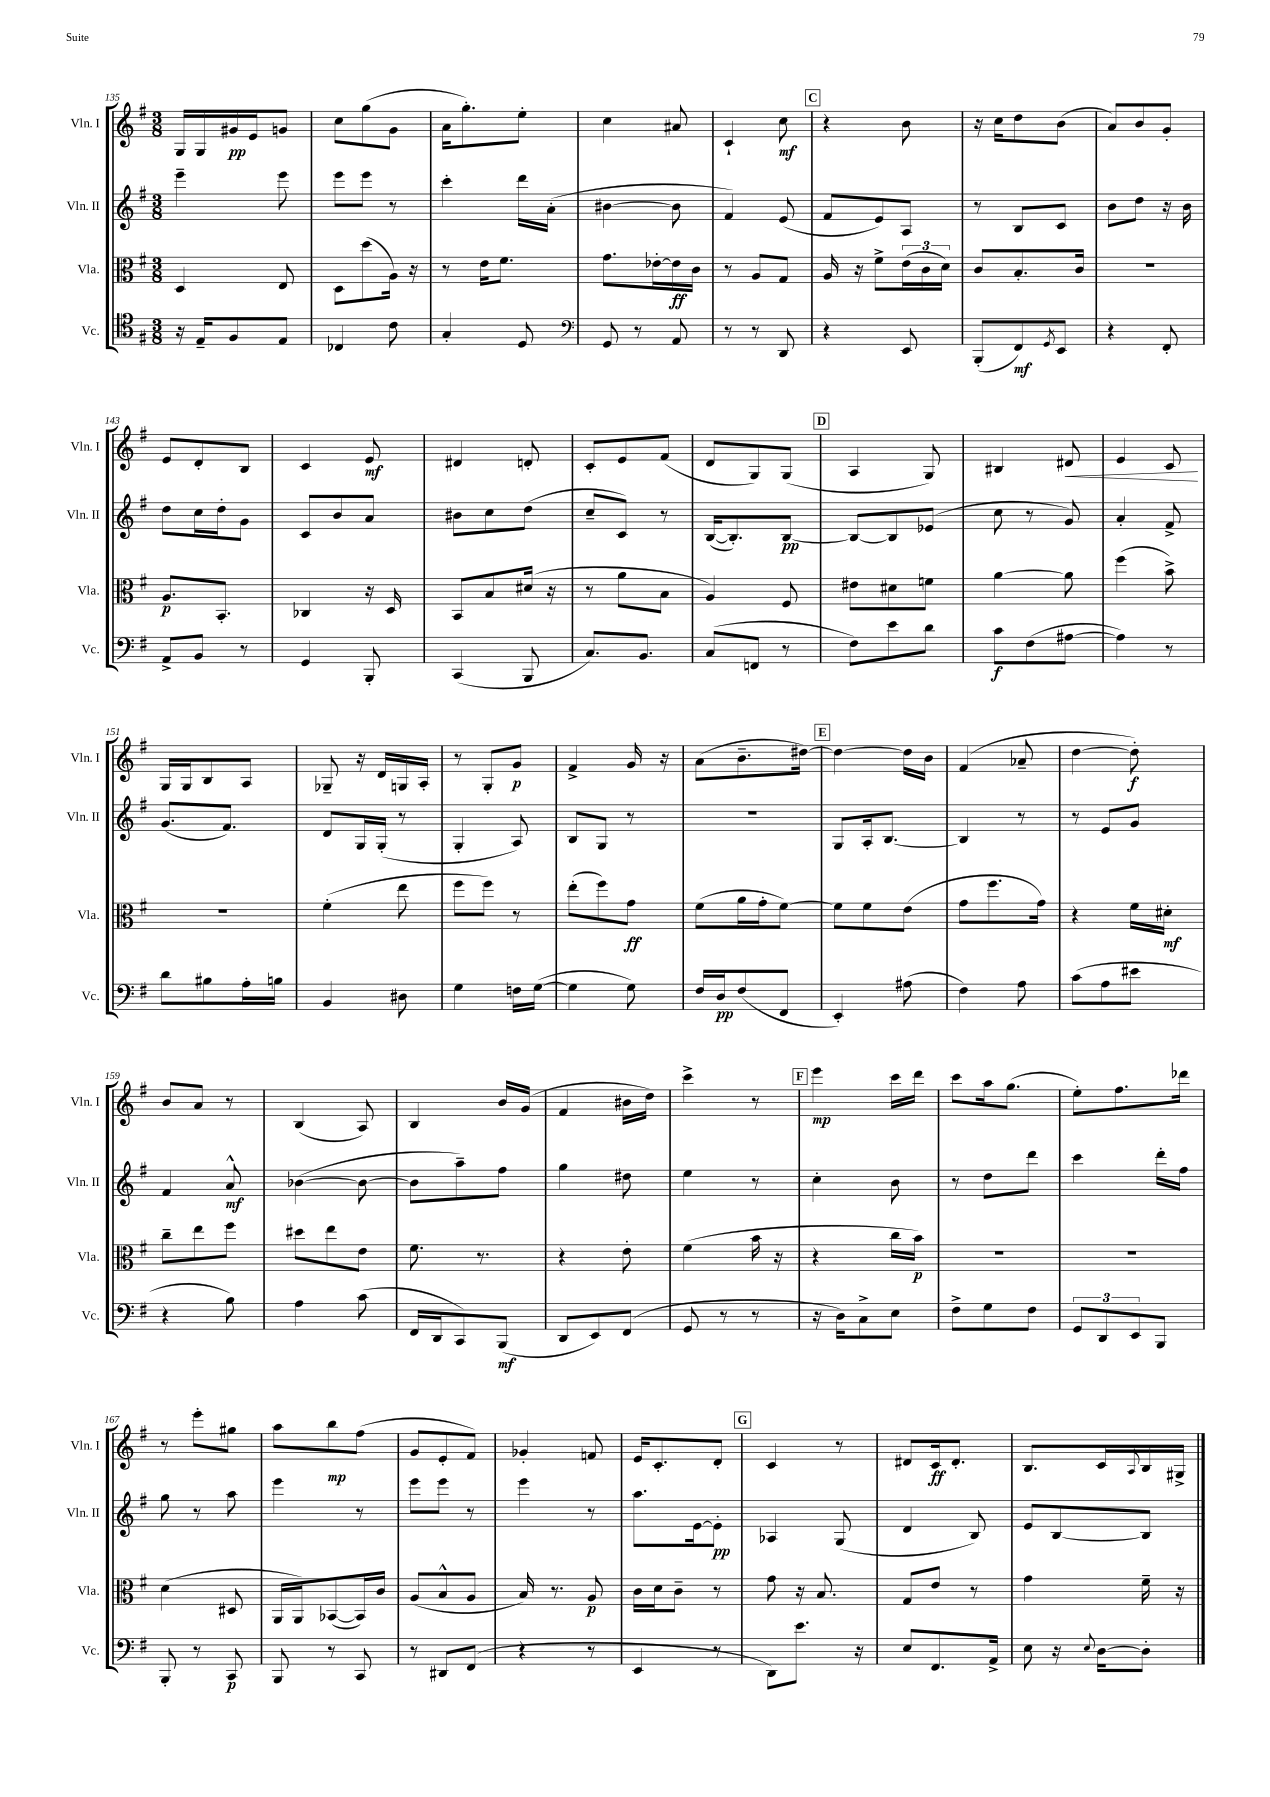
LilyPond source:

<<
\new StaffGroup <<
\new Staff = "s0" \with { instrumentName = "Vln. I" shortInstrumentName = "Vln. I" } {
    \clef treble \key g \major \numericTimeSignature \time 3/8
    g16 g16 gis'16\pp e'16 g'8 |
    c''8 g''8( g'8 |
    a'16 g''8.-.) e''8-. |
    c''4 ais'8 |
    c'4-! c''8\mf |
    \mark \markup { \box "C" } r4 b'8 |
    r16 c''16 d''8 b'8( |
    a'8) b'8 g'8-. |
    e'8 d'8-. b8 |
    c'4 e'8\mf |
    dis'4 d'8-. |
    c'8-. e'8 fis'8( |
    d'8 g8) g8( |
    \mark \markup { \box "D" } a4 g8) |
    bis4 dis'8\< |
    e'4 c'8\! |
    g16 g16 b8 a8 |
    ges8-- r16 d'16 g16 a16-. |
    r8 g8-. g'8\p |
    fis'4-> g'16 r16 |
    a'8( b'8.-- dis''16~) |
    \mark \markup { \box "E" } dis''4~ dis''16 b'16 |
    fis'4( aes'8-- |
    d''4~ d''8-.\f) |
    b'8 a'8 r8 |
    b4( a8) |
    b4 b'16 g'16( |
    fis'4 bis'16 d''16) |
    c'''4-> r8 |
    \mark \markup { \box "F" } e'''4\mp c'''16 d'''16 |
    c'''8 a''16 g''8.( |
    e''8-.) fis''8. des'''16 |
    r8 e'''8-. gis''8 |
    a''8 b''8\mp fis''8( |
    g'8 e'8-. fis'8) |
    ges'4-. f'8 |
    e'16 c'8.-. d'8-. |
    \mark \markup { \box "G" } c'4 r8 |
    dis'8 c'16\ff dis'8.-. |
    b8. c'16 \appoggiatura { a8 } b16 gis16-> \bar "|." |
}
\new Staff = "s1" \with { instrumentName = "Vln. II" shortInstrumentName = "Vln. II" } {
    \clef treble \key g \major \numericTimeSignature \time 3/8
    e'''4-- e'''8 |
    e'''8 e'''8 r8 |
    c'''4-. d'''16 a'16-.( |
    bis'4~ bis'8 |
    fis'4) e'8( |
    \mark \markup { \box "C" } fis'8 e'8) a8 |
    r8 b8 c'8 |
    b'8 d''8 r16 b'16 |
    d''8 c''16 d''16-. g'8 |
    c'8 b'8 a'8 |
    bis'8 c''8 d''8( |
    c''8-- c'8) r8 |
    b16~( b8.-.) b8~\pp |
    \mark \markup { \box "D" } b8~ b8 ees'8( |
    c''8 r8 g'8) |
    a'4-. fis'8-> |
    g'8.( fis'8.) |
    d'8 g16 g16-.( r8 |
    g4-. a8) |
    b8 g8 r8 |
    R4. |
    \mark \markup { \box "E" } g8 a16-. b8.~ |
    b4 r8 |
    r8 e'8 g'8 |
    fis'4 a'8-^\mf |
    bes'4~( bes'8~ |
    bes'8 a''8--) fis''8 |
    g''4 dis''8 |
    e''4 r8 |
    \mark \markup { \box "F" } c''4-. b'8 |
    r8 d''8 d'''8 |
    c'''4 d'''16-. fis''16 |
    g''8 r8 a''8 |
    e'''4 r8 |
    e'''8 e'''8 r8 |
    e'''4 r8 |
    a''8. e'16~ e'8-.\pp |
    \mark \markup { \box "G" } aes4 g8( |
    d'4 b8) |
    e'8 b8~ b8 \bar "|." |
}
\new Staff = "s2" \with { instrumentName = "Vla." shortInstrumentName = "Vla." } {
    \clef alto \key g \major \numericTimeSignature \time 3/8
    d4 e8 |
    d8 d''8( a16) r16 |
    r8 e'16 fis'8. |
    g'8. ees'16~-. ees'16\ff c'16 |
    r8 a8 g8 |
    \mark \markup { \box "C" } a16 r16 fis'8-> \tuplet 3/2 { e'16( c'16 d'16) } |
    c'8 b8.-. c'16 |
    R4. |
    a8.\p b,8.-. |
    ces4 r16 d16 |
    b,8 b8 dis'16( r16 |
    r8 a'8 b8 |
    a4) fis8 |
    \mark \markup { \box "D" } eis'8 dis'8 f'8 |
    a'4~ a'8 |
    fis''4( b'8->) |
    R4. |
    fis'4-.( e''8 |
    fis''8 fis''8) r8 |
    e''8-.( fis''8) g'8\ff |
    fis'8( a'16 g'16-. fis'8~) |
    \mark \markup { \box "E" } fis'8 fis'8 e'8( |
    g'8 fis''8. g'16) |
    r4 fis'16 dis'16-.\mf |
    c''8-- e''8 fis''8 |
    dis''8 e''8 e'8 |
    fis'8. r8. |
    r4 e'8-. |
    fis'4( b'16 r16 |
    \mark \markup { \box "F" } r4 c''16 b'16\p) |
    R4. |
    R4. |
    d'4( dis8 |
    a,16 a,16) bes,8~( bes,16) c'16 |
    a8( b8-^ a8 |
    b16) r8. a8\p |
    c'16 d'16 c'8-- r8 |
    \mark \markup { \box "G" } g'8 r16 b8. |
    g8 e'8 r8 |
    g'4 fis'16-- r16 \bar "|." |
}
\new Staff = "s3" \with { instrumentName = "Vc." shortInstrumentName = "Vc." } {
    \clef tenor \key g \major \numericTimeSignature \time 3/8
    r16 e16-- fis8 e8 |
    ces4 c'8 |
    g4-. d8 |
    \clef bass g,8 r8 a,8 |
    r8 r8 d,8 |
    \mark \markup { \box "C" } r4 e,8 |
    b,,8-.( fis,8\mf) \acciaccatura { g,8 } e,8 |
    r4 fis,8-. |
    a,8-> b,8 r8 |
    g,4 b,,8-. |
    c,4( b,,8 |
    c8.) b,8. |
    c8( f,8 r8 |
    \mark \markup { \box "D" } fis8) e'8 d'8 |
    c'8\f fis8( ais8~ |
    ais4) r8 |
    d'8 bis8 a16-. b16 |
    b,4 dis8 |
    g4 f16 g16~( |
    g4 g8) |
    fis16 d16\pp fis8( fis,8 |
    \mark \markup { \box "E" } e,4-.) ais8( |
    fis4) a8 |
    c'8( a8 eis'8 |
    r4 b8) |
    a4 c'8( |
    fis,16 d,16 c,8) b,,8\mf( |
    d,8 e,8) fis,8( |
    g,8 r8 r8 |
    \mark \markup { \box "F" } r16 d16) c8-> e8 |
    fis8-> g8 fis8 |
    \tuplet 3/2 { g,8 d,8 e,8 } b,,8 |
    b,,8-. r8 c,8\p |
    b,,8 r8 c,8 |
    r8 dis,8 fis,8( |
    r4 r8 |
    e,4 r8 |
    \mark \markup { \box "G" } d,8) e'8. r16 |
    e8 fis,8. a,16-> |
    e8 r16 \appoggiatura { e8 } d16~ d8-. \bar "|." |
}
>>
>>
\layout { \context { \Score currentBarNumber = #135 } }
